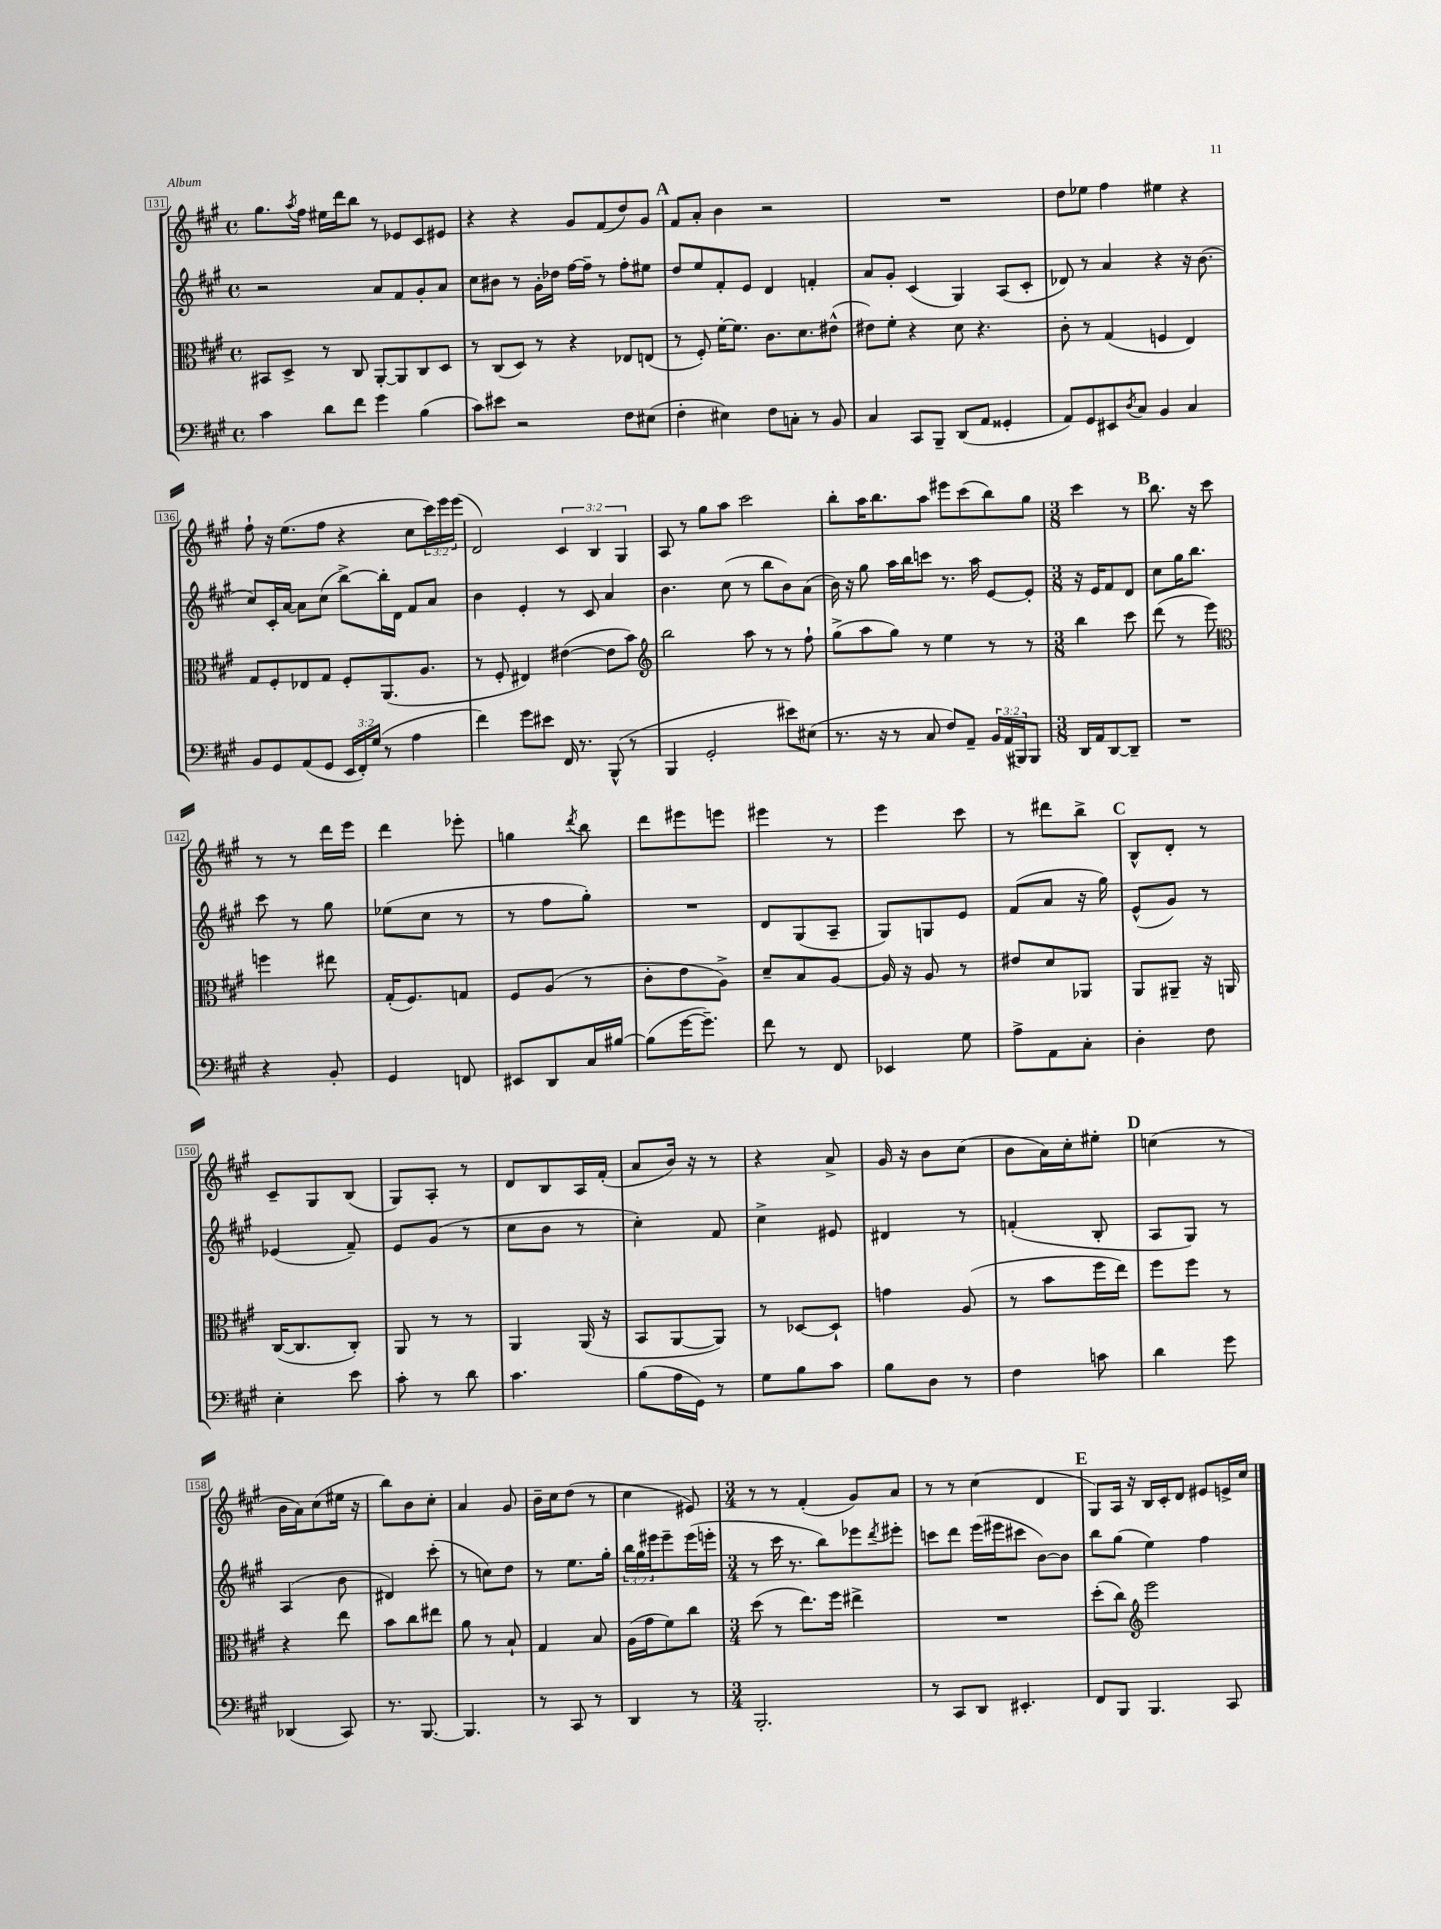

**kern	**kern	**kern	**kern
*staff4	*staff3	*staff2	*staff1
*clefF4	*clefC3	*clefG2	*clefG2
*k[f#c#g#]	*k[f#c#g#]	*k[f#c#g#]	*k[f#c#g#]
*M4/4	*M4/4	*M4/4	*M4/4
*met(c)	*met(c)	*met(c)	*met(c)
4c#	8BB#	2r	8.gg#
.	8D^	.	.
.	.	.	8qaa
.	.	.	16ff#
8d	8r	.	16ee#
.	.	.	16ddd
8f#	8C#	.	8bb
4g#	[8AA'	8a	8r
.	8AA]	8f#	8e-
(4B	8C#	8g#'	8c#
.	8D	8a	8e#
=	=	=	=
8c#)	8r	8cc#	4r
8e#	(8C#	8b#	.
2r	8D)	8r	4r
.	8r	16g#'	.
.	.	16dd-	.
.	4r	[16ff#	8g#
.	.	16ff#~]	.
.	.	8r	(8f#
8F#	8E-	8ff#'	8dd)
(8E#	(8E	8ee#	8g#
=	=	=	=
4F#'	8r	8dd	8f#
.	8F#')	8ee	8a'
4E#)	[16f#'	8f#'	4b
.	8.f#]	.	.
.	.	8e	.
8F#	8.c#	4d	2r
8C'	.	.	.
.	8.d	.	.
8r	.	4f'	.
8BB	(8e#^^	.	.
=	=	=	=
4C#	8e#)	8a	1r
.	8f#'	8g#'	.
8CC#	4r	(4c#	.
8BBB~	.	.	.
(8DD	8d	4G#)	.
8AA	4.r	.	.
4GG##'	.	(8A	.
.	.	8c#'	.
=	=	=	=
8AA)	8c#'	8d-)	8dd
8GG#	8r	8r	8ee-
8EE#	(4G#	4a	4ff#
8qD	.	.	.
8C#	.	.	.
4BB	4F	4r	4ee#
4C#	4E)	16r	4r
.	.	(8.b	.
=	=	=	=
8BB	8G#	8cc#)	8ff#`
8GG#	8F#'	16c#'	16r
.	.	[16a	(8.ee
(8AA	8E-	8a]	.
8GG#	8G#	(8cc#	8ff#
24EE	8F#'	[8bb^)	4r
24FF#')	.	.	.
(24G#	.	.	.
8r	(8.AA	16bb']	.
.	.	16d	.
4A	.	8f#	8cc#
.	8.A	.	.
.	.	8a	24ccc#)
.	.	.	24eee
.	.	.	(24eee
=	=	=	=
4f#)	8r	4b	2d)
.	8F#'	.	.
8g#	4E#)	4e'	.
8e#	.	.	.
16FF#	([4e#	8r	6c#
8.r	.	.	.
.	.	8c#	.
.	.	.	6B
(8BBB^^	8e#]	4a	.
.	.	.	6G#
8r	8b)	.	.
=	=	=	=
*	*clefG2	*	*
4BBB	2bb	4.b	8A
.	.	.	8r
2GG#'	.	.	8gg#
.	.	(8cc#	8aa
.	8aa	8r	2ccc#
.	8r	8bb	.
8e#)	8r	8b)	.
(8E#	8ff#`	(8a	.
=	=	=	=
8.r	(8gg#^	16b)	8bb'
.	.	16r	.
.	8aa	8gg#	16aa
16r	.	.	8.bb
8r	8gg#)	16aa	.
.	.	16bb	.
8C#	8r	8ccc	8aa
8F#)	4ee	8.r	8eee#
8AA~	.	.	(8ccc#
.	.	16aa	.
24BB	8r	[8e	8bb)
(24AA	.	.	.
24BBB#)	.	.	.
8BBB#	8r	8e']	8gg#
=	=	=	=
*M3/8	*M3/8	*M3/8	*M3/8
16DD	4bb	16r	4ccc#
16AA	.	16e	.
[8DD	.	8f#	.
8DD~]	8ccc#	8d	8r
=	=	=	=
4.r	(8ddd	8cc#	8.bb
.	8r	16gg#	.
.	.	8.bb	16r
.	8eee)	.	8ccc#
=	=	=	=
*	*clefC3	*	*
4r	4ff	8ccc#	8r
.	.	8r	8r
8BB'	8ee#	8gg#	16ddd
.	.	.	16eee
=	=	=	=
4GG#	(16G#'	(8ee-	4ddd
.	8.F#)	.	.
.	.	8cc#	.
8FF	8G	8r	8eee-'
=	=	=	=
8EE#	8F#	8r	4gg
8DD	(8A	8ff#	.
.	.	.	8qddd
16C#	8r	8gg#')	8bb
[16B#	.	.	.
=	=	=	=
(8B#]	8c#'	4.r	8ddd
[16g#	8e	.	8eee#
8.g#~])	.	.	.
.	8A^)	.	8eee
=	=	=	=
8f#	8d~	8d	4eee#
8r	8B	(8G#	.
8FF#	[8A	8A~	8r
=	=	=	=
4EE-	16A]	8G#)	4eee
.	16r	.	.
.	8A	8G	.
8G#	8r	8e	8ccc#
=	=	=	=
8A^	8e#	(8f#	8r
8AA	8d	8a	8ddd#
8C#'	8AA-	16r	8bb^
.	.	16gg#)	.
=	=	=	=
4D'	8AA	(8e^^	8B^^
.	8AA#~	8g#)	8d'
8F#	16r	8r	8r
.	16AA	.	.
=	=	=	=
4E'	([16C#	(4e-	8c#~
.	8.C#]	.	.
.	.	.	8G#
8e	8C#')	8f#~)	(8B
=	=	=	=
8c#'	8AA	8e	8G#)
8r	8r	(8g#	8A'
8d	8r	8r	8r
=	=	=	=
4.c#	4AA	8cc#	8d
.	.	8b	8B
.	(16AA	8r	16A
.	16r	.	(16f#'
=	=	=	=
(8B	8BB	4cc#')	8a
16A	[8AA	.	16b)
16GG#)	.	.	16r
8r	8AA])	8f#	8r
=	=	=	=
8G#	8r	4cc#^	4r
8B	[8D-	.	.
8c#	8D-`]	8e#	8a^
=	=	=	=
8B	4g	4d#	16g#
.	.	.	16r
8D	.	.	8b
8r	(8A	8r	(8cc#
=	=	=	=
4F#	8r	(4f'	8b
.	8b	.	16a)
.	.	.	16cc#'
8c	16ff#	8B'	8ee#'
.	16ee)	.	.
=	=	=	=
4d	8ff#	8A	(4cc
.	8ff#	8G#)	.
8g#	8r	8r	8r
=	=	=	=
(4DD-	4r	(4A	16b
.	.	.	16a)
.	.	.	(8cc#
8CC#)	8ee	8b	16ee#
.	.	.	16r
=	=	=	=
8.r	8b	4d#)	8bb)
.	8cc#	.	8b
[8.BBB	.	.	.
.	8ee#	(8ccc#'	8cc#'
=	=	=	=
4.BBB]	8a	8r	4a
.	8r	8cc)	.
.	8B`	8dd	8g#
=	=	=	=
8r	4G#	8r	16b~
.	.	.	16cc#
8CC#	.	8.ee	(8dd
8r	8B	.	8r
.	.	16gg#'	.
=	=	=	=
4DD	(16A	24bb	4cc#
.	.	24gg#	.
.	16g#	.	.
.	.	24eee#	.
.	8f#)	8eee#~	.
8r	8cc#	(16eee#	8e#)
.	.	16eee'	.
=	=	=	=
*M3/4	*M3/4	*M3/4	*M3/4
2.BBB'	(8dd	8r	8r
.	8r	16ccc#	8r
.	.	8.r	.
.	8.ee)	.	(4f#'
.	.	8bb)	.
.	16ff#	.	.
.	4ee#^	8eee-	8g#)
.	.	8qddd	.
.	.	8eee#'	8a
=	=	=	=
8r	2.r	8ccc	8r
8CC#	.	8ddd	8r
8DD	.	(16eee	(4cc#
.	.	16eee#	.
4.EE#'	.	8ccc#	.
.	.	[8b)	4d
.	.	8b]	.
=	=	=	=
8FF#	(8dd'	8bb	8G#)
8BBB	8cc#)	(8gg#	16A
.	.	.	16r
*	*clefG2	*	*
4.BBB	2eee	4ee)	16B
.	.	.	16c#'
.	.	.	8d
.	.	4ff#	8e#
8CC#	.	.	16e^
.	.	.	16cc#
==	==	==	==
*-	*-	*-	*-
